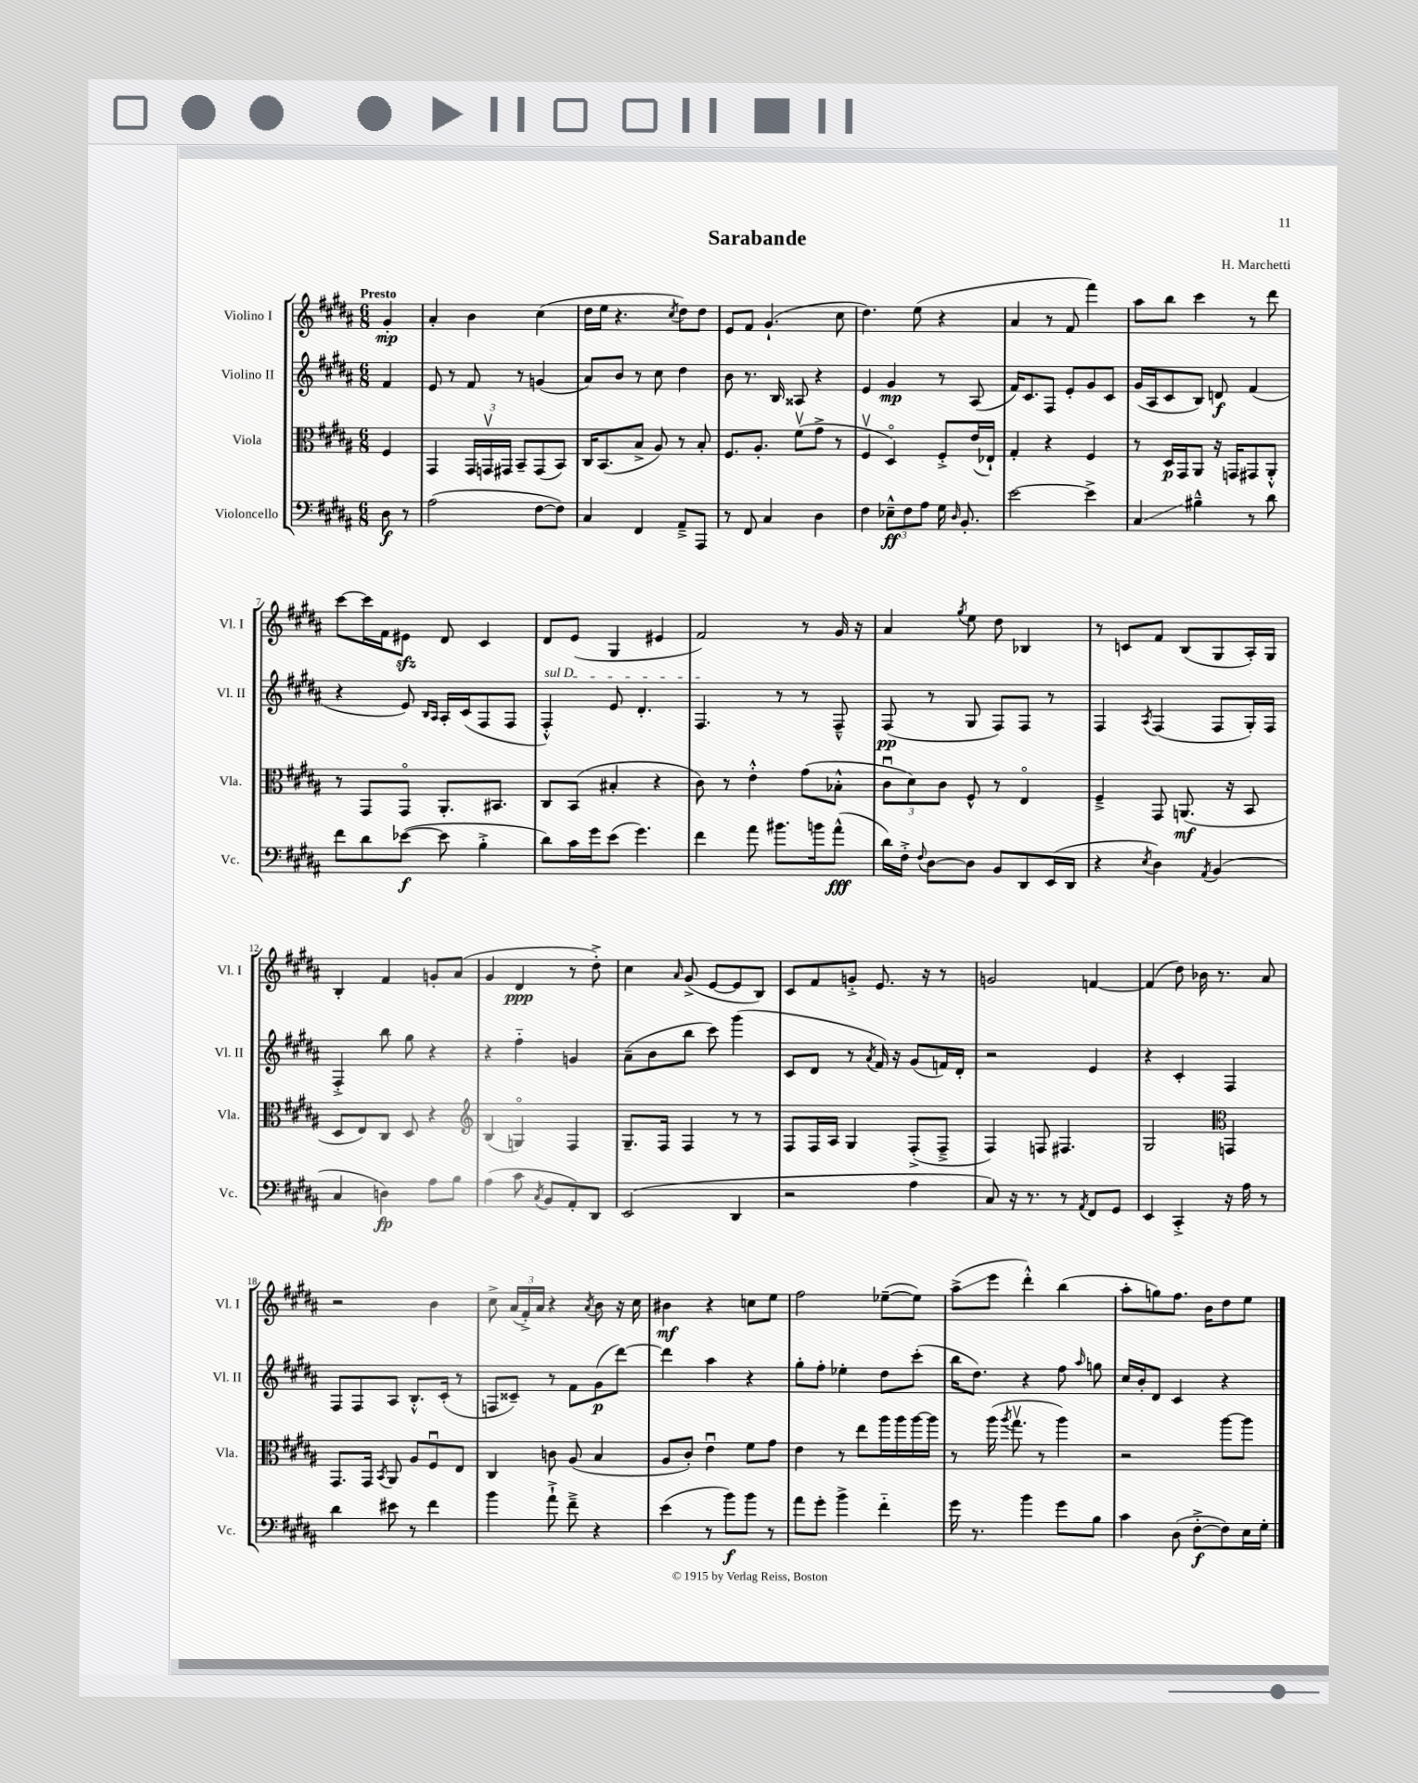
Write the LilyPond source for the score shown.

\header { title = "Sarabande" composer = "H. Marchetti" }
<<
\new StaffGroup <<
\new Staff = "s0" \with { instrumentName = "Violino I" shortInstrumentName = "Vl. I" } {
    \clef treble \key b \major \numericTimeSignature \time 6/8 \partial 4 \tempo "Presto"
    \autoBeamOff gis'4-.\mp |
    ais'4-. b'4 cis''4( |
    dis''16[ e''16] r4. \acciaccatura { cis''8 } dis''8[) dis''8] |
    e'8[ fis'8] gis'4.-!( cis''8 |
    dis''4.) e''8( r4 |
    ais'4 r8 fis'8 fis'''4) |
    ais''8[ b''8] cis'''4 r8 dis'''8 |
    cis'''8[~ cis'''16 fis'16 eis'8]\sfz dis'8 cis'4 |
    dis'8[ e'8]( gis4 eis'4 |
    fis'2) r8 gis'16 r16 |
    ais'4 \acciaccatura { gis''8 } e''8 dis''8 bes4 |
    r8 c'8[ fis'8] b8[( gis8 ais16-.) gis16] |
    b4-. fis'4 g'8[-. ais'8]( |
    gis'4 dis'4\ppp r8 dis''8-.->) |
    cis''4 \grace { ais'16 } gis'8->( e'8[~ e'8 b8]) |
    cis'8[ fis'8 g'8]-.-> e'8. r16 r8 |
    g'2 f'4~ |
    f'4( dis''8) bes'16 r8. ais'8 |
    r2 b'4 |
    cis''8-> \tuplet 3/2 { ais'16[( fis'16-.->) ais'16] } r4 \acciaccatura { ais'8 } b'8 r16 cis''16 |
    bis'4\mf r4 c''8[ e''8] |
    fis''2 ees''8[~--( ees''8]) |
    ais''8[->\glissando( e'''8] dis'''4-.-^) b''4( |
    ais''8[-. g''8) fis''8.] b'16[ dis''8 e''8] \bar "|." |
}
\new Staff = "s1" \with { instrumentName = "Violino II" shortInstrumentName = "Vl. II" } {
    \clef treble \key b \major \numericTimeSignature \time 6/8 \partial 4
    \autoBeamOff fis'4 |
    e'8 r8 fis'8 r8 g'4( |
    ais'8[) b'8] r8 cis''8 dis''4 |
    b'8 r8. b16 aisis8 r4 |
    e'4 gis'4\mp r8 ais8( |
    fis'16[) cis'8. fis8] e'8[-. gis'8 cis'8] |
    gis'16[( ais16 cis'8 b8]) d'8\f fis'4( |
    r4 e'8) \grace { b16[ ais16] } ais16[-. cis'16( fis8 fis8] |
    \once \override TextSpanner.bound-details.left.text = \markup { \italic "sul D" } fis4-.-^\startTextSpan) e'8 dis'4.-. |
    fis4.\stopTextSpan r8 r8 fis8---^ |
    fis8\pp( r8 gis8 fis8[) fis8] r8 |
    fis4 \acciaccatura { ais8 } fis4( fis8[ gis16-.) fis16] |
    fis4-.-> b''8 gis''8 r4 |
    r4 fis''4-_ g'4 |
    ais'8[--( b'8 b''8] cis'''8) gis'''4( |
    cis'8[ dis'8] r8 \acciaccatura { ais'8 } fis'16) r16 gis'8[( f'16) dis'16]-. |
    r2 e'4 |
    r4 cis'4-. fis4 |
    fis8[ fis8 ais8] b8.[-.-^ cis'16]-.( r8 |
    f8[ cisis'8]--) r8 fis'8[ gis'8\p( dis'''8]~) |
    dis'''4 ais''4 r4 |
    gis''8[-. fis''8]-. ees''4-. dis''8[ cis'''8]-.( |
    b''16[ dis''8.]) r4 fis''8 \grace { ais''16 } g''8 |
    cis''16[ b'16-. dis'8] cis'4 r4 \bar "|." |
}
\new Staff = "s2" \with { instrumentName = "Viola" shortInstrumentName = "Vla." } {
    \clef alto \key b \major \numericTimeSignature \time 6/8 \partial 4
    \autoBeamOff fis4 |
    gis,4 \tuplet 3/2 { gis,16[ g,16\upbow gis,16] } b,8[-- gis,8( b,8]) |
    cis16[ b,8.( b8]-> ais8) r8 b8-. |
    fis8.[ ais8.]-. fis'8[\upbow( gis'8]-> r8 |
    fis4\upbow dis4\flageolet) fis8[-.-> e'16( ees16]-!) |
    gis4-. r4 fis4 |
    r8 dis16[\p gis,16 ais,8] r16 g,16[ gis,8 ais,8]-.-^ |
    r8 gis,8[ gis,8]\flageolet ais,8.[-. bis,8.] |
    cis8[ b,8]( bis4-. r4 |
    cis'8) r8 e'4-.-^ gis'8[( bes8]-.-^ |
    \tuplet 3/2 { cis'8[\downbow dis'8) cis'8] } fis8-^ r8 e4\flageolet |
    fis4---> gis,8 a,8.\mf( r16 b,8 |
    dis8[ e8) cis8] dis8 r4 |
    \clef treble b4( g4\flageolet) fis4 |
    gis8.[-- fis16] fis4 r8 r8 |
    fis8[ fis16 ais16] gis4 fis8[-.->( fis8]---> |
    fis4) f8 fis4. |
    gis2 \clef alto g,4 |
    gis,8.[ gis,16] \acciaccatura { b,8 } ais,8 ais8[ fis8\downbow e8] |
    cis4 c'8 ais8( b4 |
    ais8[ cis'8]-.) e'4\downbow fis'8[ gis'8] |
    e'4 r8 e''8[ ais''16 ais''16 ais''16~ ais''16] |
    r8 ais''16( \acciaccatura { ais''8 } gis''8.\upbow r8 ais''4) |
    r2 ais''8[~ ais''8] \bar "|." |
}
\new Staff = "s3" \with { instrumentName = "Violoncello" shortInstrumentName = "Vc." } {
    \clef bass \key b \major \numericTimeSignature \time 6/8 \partial 4
    \autoBeamOff dis8\f r8 |
    ais2( fis8[~ fis8]) |
    cis4 fis,4 ais,8[---> ais,,8] |
    r8 fis,8 cis4 dis4 |
    fis4 \tuplet 3/2 { ees8[---^\ff fis8 ais8] } gis16 \grace { dis16 } b,8.-. |
    e'2~ e'4-> |
    cis4\glissando bis4---^ r8 dis'8 |
    fis'8[ dis'8 ees'8]~\f( ees'8 b4-.-> |
    dis'8[) cis'16 gis'16 e'8]( gis'4.) |
    fis'4 ais'8 bis'8.[ b'16 ais'8]-^\fff( |
    dis'16[) fis16]-.-> \appoggiatura { fis8 } dis8[~ dis8] b,8[ dis,8 e,16( dis,16] |
    r4 \acciaccatura { e8 } dis4) \acciaccatura { ais,8 } b,4( |
    cis4 d4\fp) ais8[ b8] |
    ais4( cis'8 \acciaccatura { cis8 } b,8[ ais,8-.) dis,8] |
    e,2( dis,4 |
    r2 ais4 |
    cis8) r16 r8. r8 \acciaccatura { ais,8 } fis,8[ gis,8] |
    e,4 cis,4-.-> r16 ais16 r8 |
    dis'4 eis'8 r8 fis'4 |
    b'4 ais'8-!-> fis'8---> r4 |
    e'4( r8 b'8[\f) b'8] r8 |
    ais'8[ gis'8]-. b'4-> fis'4-_ |
    gis'16 r8. b'4 gis'8[ b8] |
    cis'4 dis8( fis8[~-.->\f fis8) e16 gis16]-. \bar "|." |
}
>>
>>
